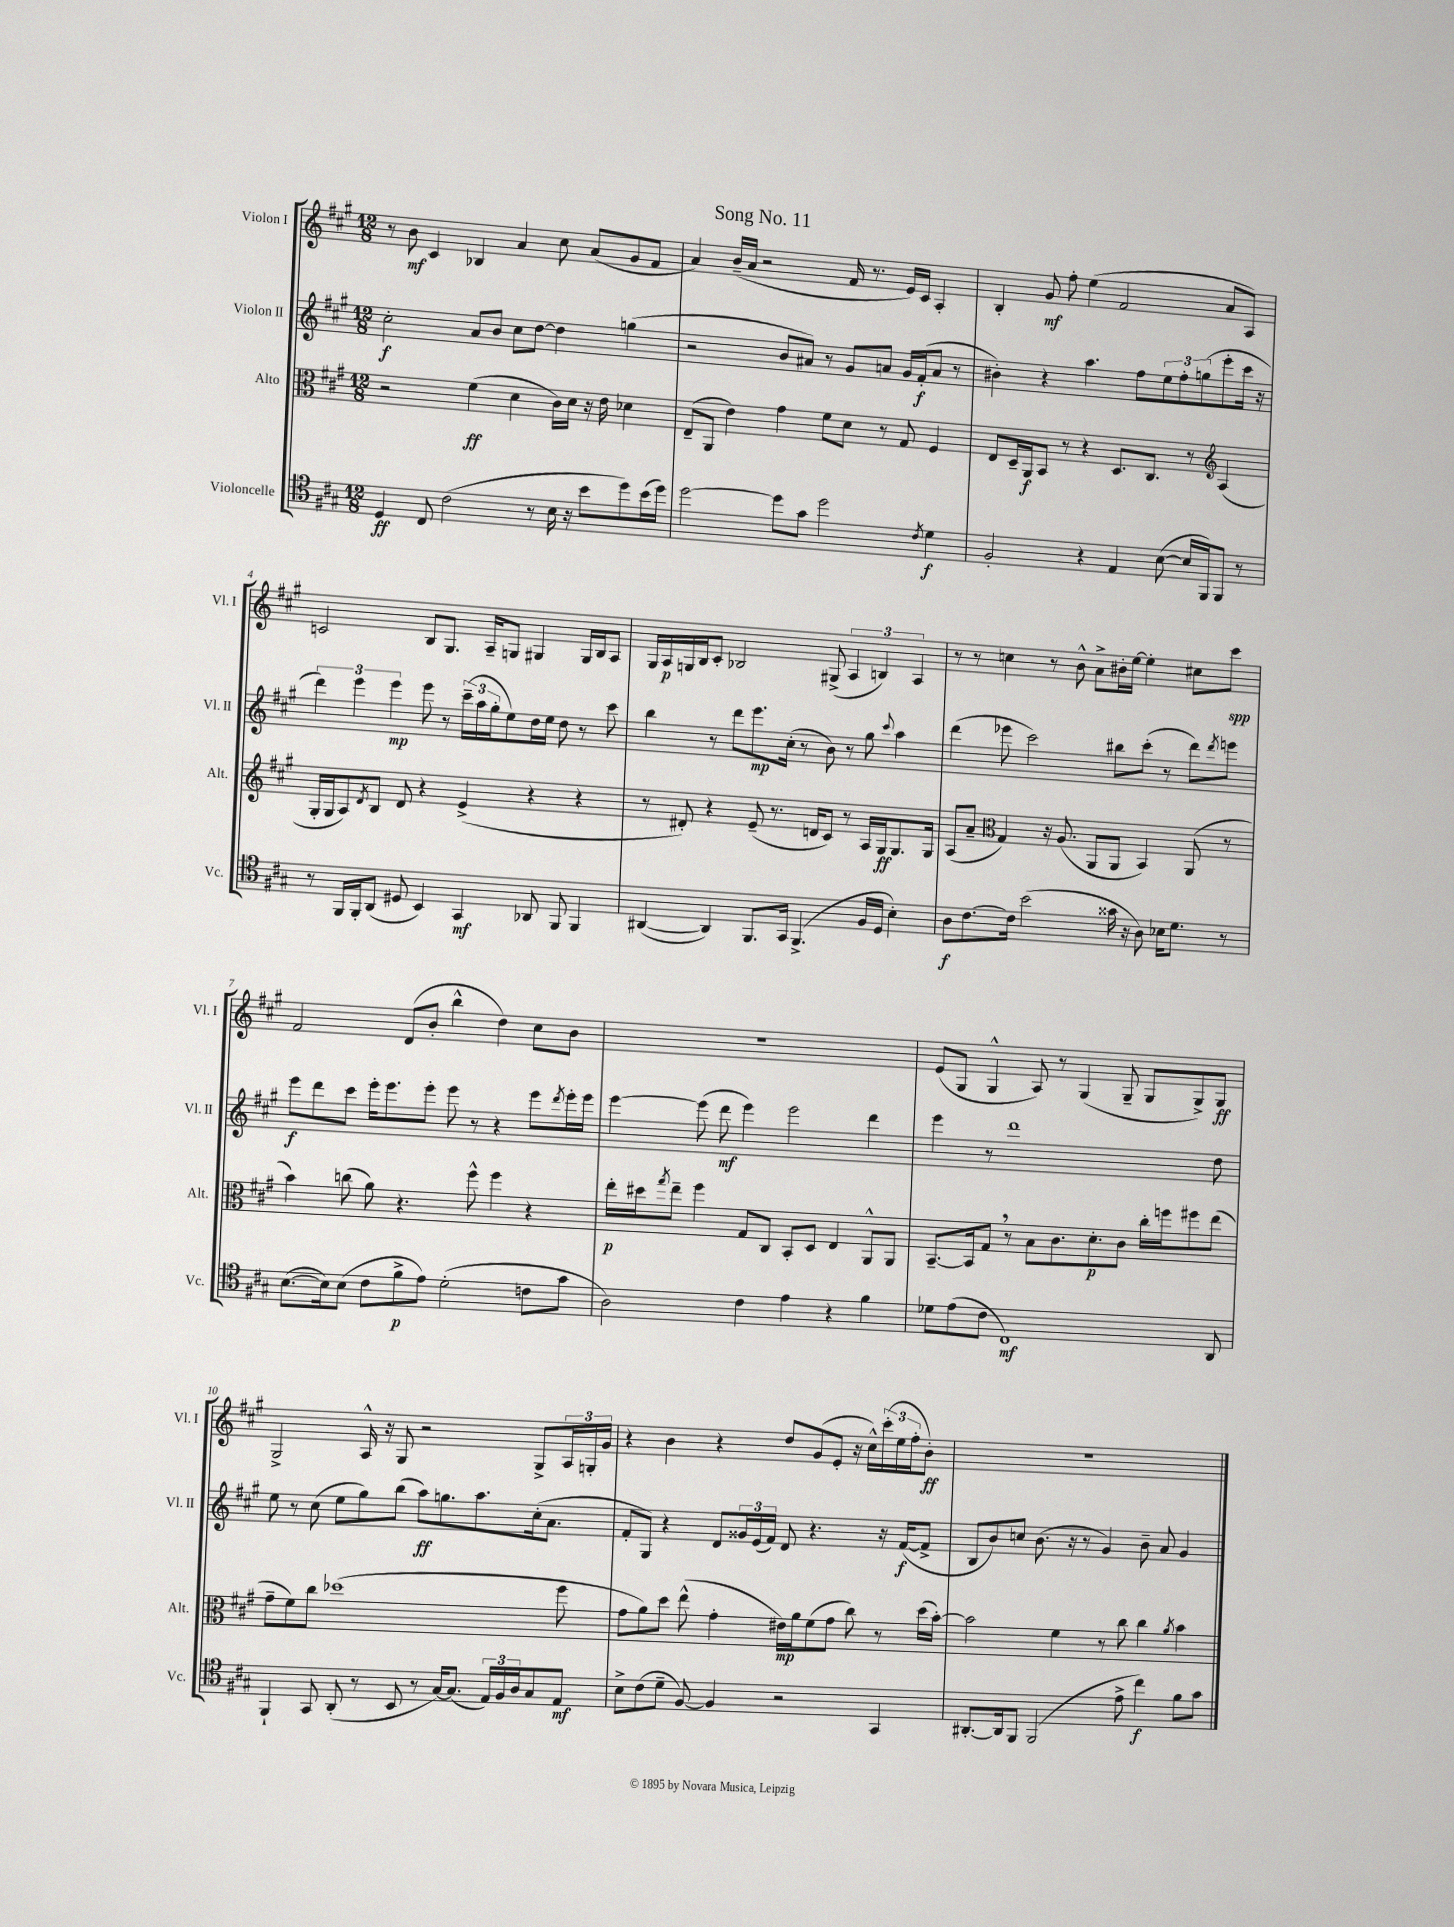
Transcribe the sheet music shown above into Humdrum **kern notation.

**kern	**kern	**kern	**kern
*staff4	*staff3	*staff2	*staff1
*clefC4	*clefC3	*clefG2	*clefG2
*k[f#c#g#]	*k[f#c#g#]	*k[f#c#g#]	*k[f#c#g#]
*M12/8	*M12/8	*M12/8	*M12/8
4D/	2r	2cc#'\	8r
.	.	.	8b\
8C#/	.	.	4c#/
(2c#\	.	.	.
.	(4f#\	8a/L	4B-/
.	.	8b/J	.
.	4d\	8cc#\L	4a/
8r	.	[8dd\J	.
16B\	16c#\LL)	4dd\]	8cc#\
16r	16d\JJ	.	.
8b\L	16r	.	(8a/L
.	16e\	.	.
8dd\)	4d-\	(4gg\	8g#/
(16b\L	.	.	8f#/J
16dd\JJ)	.	.	.
=	=	=	=
[2dd\	(8E~/L	2r	4a/)
.	8AA/J	.	.
.	4e\)	.	(16b~/LL
.	.	.	16a/JJ
.	.	.	2r
8dd\]L	4g#\	8b/L	.
8g#\J	.	8a#/J)	.
2dd\	8f#\L	8r	.
.	8d\J	8g#/L	16f#/
.	.	.	8.r
.	8r	8a/J	.
.	8G#/	16g#/LL	16e/LL)
.	.	(16f#'/J	16c#/JJ
8qc#/	.	.	.
4d\	4F#/	8a/J	4A'/
.	.	8r	.
=	=	=	=
2F#'/	8E/L	4b#'\)	4B'/
.	16D~/L	.	.
.	16AA/J	.	.
.	8BB/J	4r	8g#/
.	8r	.	8ff#'\
4r	4r	4.aa\	(4ee\
4E/	8.D/L	.	2f#/
.	.	8ff#\L	.
.	8.C#/J	.	.
([8B\	.	12ee\	.
.	.	12ff#'\	.
16B/]LL	8r	.	.
.	.	(12gg\	.
16FF#/J)	.	.	.
*	*clefG2	*	*
8FF#/J	(4A/	8eee'\	8a/L
8r	.	16ccc#\Jk	8A/J)
.	.	16r	.
=	=	=	=
8r	16G#'/LL	6ddd\)	2c/
.	16G#/J	.	.
16FF#/LL	8A/)	.	.
.	.	6eee\	.
16FF#'/J	.	.	.
.	8qd/	.	.
(8AA/J	8B/J	.	.
.	.	6eee\	.
8D#/	8d/	.	.
4BB/)	4r	8eee\	8B/L
.	.	8r	8.G#/J
4GG#/	(4e^/	(24ccc#~\LL	.
.	.	24aa\	.
.	.	.	16A~/LK
.	.	24gg#'\J	.
.	.	8ee\)	8G/J
8AA-/	4r	16dd\L	4G#/
.	.	16ee\JJ	.
8FF#/	.	8dd\	.
4FF#/	4r	8r	16G#/LL
.	.	.	16B/J
.	.	8ccc#\	8A/J
=	=	=	=
([4AA#/	8r	4bb\	16G#/LL
.	.	.	16A/
.	8d#'/)	.	16G/
.	.	.	16B/J
4AA#/])	4r	8r	8c#'/J
.	.	8ddd\L	2B-/
8.FF#/L	(8e~/	8.eee\	.
.	8.r	.	.
16GG#/Jk	.	(16cc#'\Jk	.
(4.FF#^/	.	8r	.
.	16d/LK	.	.
.	8c#/J)	8b\)	(8G#^/
.	8r	8r	6A/
16F#/LL	16A/LL	8gg#\	.
.	.	.	6B/)
16D/JJ	16G#/J	.	.
.	.	8qqccc#/	.
4B'\)	8.G#/	4aa\	.
.	.	.	6A/
.	16G#/Jk	.	.
=	=	=	=
8A\L	(8A/L	(4ddd\	8r
[8.c#\	8a~/J	.	8r
*	*clefC3	*	*
.	4G#/)	8eee-\	4cc\
16c#\]Jk	.	.	.
(2b\	.	2ccc#\)	.
.	16r	.	8r
.	(8.A/	.	.
.	.	.	8b^^\
.	8AA/L	.	8a^\L
16g##\	8AA/J	8bb#\L	16b#'\L
16r	.	.	[16ee\JJ
8A\)	4BB/)	(8ccc#'\J	4ee'\]
16B-\LK	.	8r	.
8.d\J	.	.	.
.	(8AA/	8ddd\L)	8cc#\L
.	.	8qddd/	.
8r	8r	8eee\J	8ccc#\J
=	=	=	=
([8.B\L	4b\)	8eee\L	2f#/
.	.	8ddd\	.
16B\]k)	.	.	.
(8B\J	(8cc\	8ccc#\J	.
8c#\L	8a\)	16eee'\LK	.
.	.	8.eee\	.
8f#^\	4.r	.	(8d/L
8e\J)	.	8eee'\J	8b'/J
(2d'\	.	8eee\	4bb^^\
.	8ff#^^\	8r	.
.	4ff#\	4r	4dd\)
8c\L	4r	8eee\L	8cc#\L
.	.	8qddd/	.
8g#\J	.	16eee'\L	8b\J
.	.	16eee\JJ	.
=	=	=	=
2A\)	16ee'\LL	[4eee\	1.r
.	16dd#\J	.	.
.	8qgg#/	.	.
.	8ee~\J	.	.
.	4ff#\	(8eee\]	.
.	.	8ddd\	.
4c#\	8G#/L	4eee\)	.
.	8C#/J	.	.
4e\	8BB'/L	2eee\	.
.	8D/J	.	.
4r	4E/	.	.
4f#\	8AA^^/L	4ddd\	.
.	8AA/J	.	.
=	=	=	=
8d-\L	[8.BB~/L	4eee\	(8e/L
(8e\	.	.	8G#/J
.	16BB/]k	.	.
8c#\J	8G#/J	8r	4G#^^/
1C#)	8r	1ddd	.
.	8B\L	.	8A/)
.	8.c#\	.	8r
.	.	.	(4G#/
.	8.d'\	.	.
.	8c#\J	.	8G#~/
.	16cc#'\LL	.	8G#/L
.	16ff\J	.	.
.	8ff#\	.	8G#^/)
8AA/	(8ee\J	8dd\	8G#/J
=	=	=	=
4FF#`/	8g#~\L	8ee\	2G#^/
.	8f#\)	8r	.
8GG#/	8cc#\J	(8cc#\	.
(8AA'/	(1dd-	8ee\L	.
8r	.	8gg#\)	16A^^/
.	.	.	16r
8BB/	.	(8bb\J	8G#/
8r	.	8aa\L)	2r
[16G#/LK)	.	8.gg\	.
(8.G#/]J	.	.	.
.	.	8.aa\	.
24E/LL)	.	.	.
24F#/	.	.	.
24A/J	.	.	.
8G#/	.	(16cc#'\k	8G#^/L
.	.	8.a\J	.
8E/J	8ff#\	.	24A/L
.	.	.	24G'/
.	.	.	24g#/JJ
=	=	=	=
8B^\L	8g#\L	8f#'/L	4r
(8c#\	8a\)	8G#/J)	.
8d~\J	8dd\J	4r	4b\
[8F#/)	(8ee^^\	.	.
4F#/]	4g#'\	8d/L	4r
.	.	24g##/L	.
.	.	(24e/	.
.	.	24f#/JJ)	.
2r	16e#\LL)	8d/	8dd/L
.	16a\J	.	.
.	(8f#\	4.r	(8g#/
.	8g#\J	.	8e'/J
.	8cc#\)	.	16r
.	.	.	16cc#^^\LL)
4GG#/	8r	16r	(24ccc#'\
.	.	.	24ee\
.	.	([16f#/LK	.
.	.	.	24ff#'\J
.	(16dd\LL	8f#^/]J	8b'\J)
.	[16b'\JJ)	.	.
=	=	=	=
[8.AA#'/L	2b\]	8B/L	1.r
.	.	8b/)	.
16AA#/]k	.	.	.
8FF#/J	.	8cc/J	.
(2FF#/	.	(8.b\	.
.	4f#\	.	.
.	.	16r	.
.	.	8r	.
.	8r	4g#/)	.
8e^\	8cc#\	.	.
4cc#\)	4cc#\	8b~\	.
.	.	8a/	.
.	8qa/	.	.
8f#\L	4b\	4g#/	.
8g#\J	.	.	.
==	==	==	==
*-	*-	*-	*-
